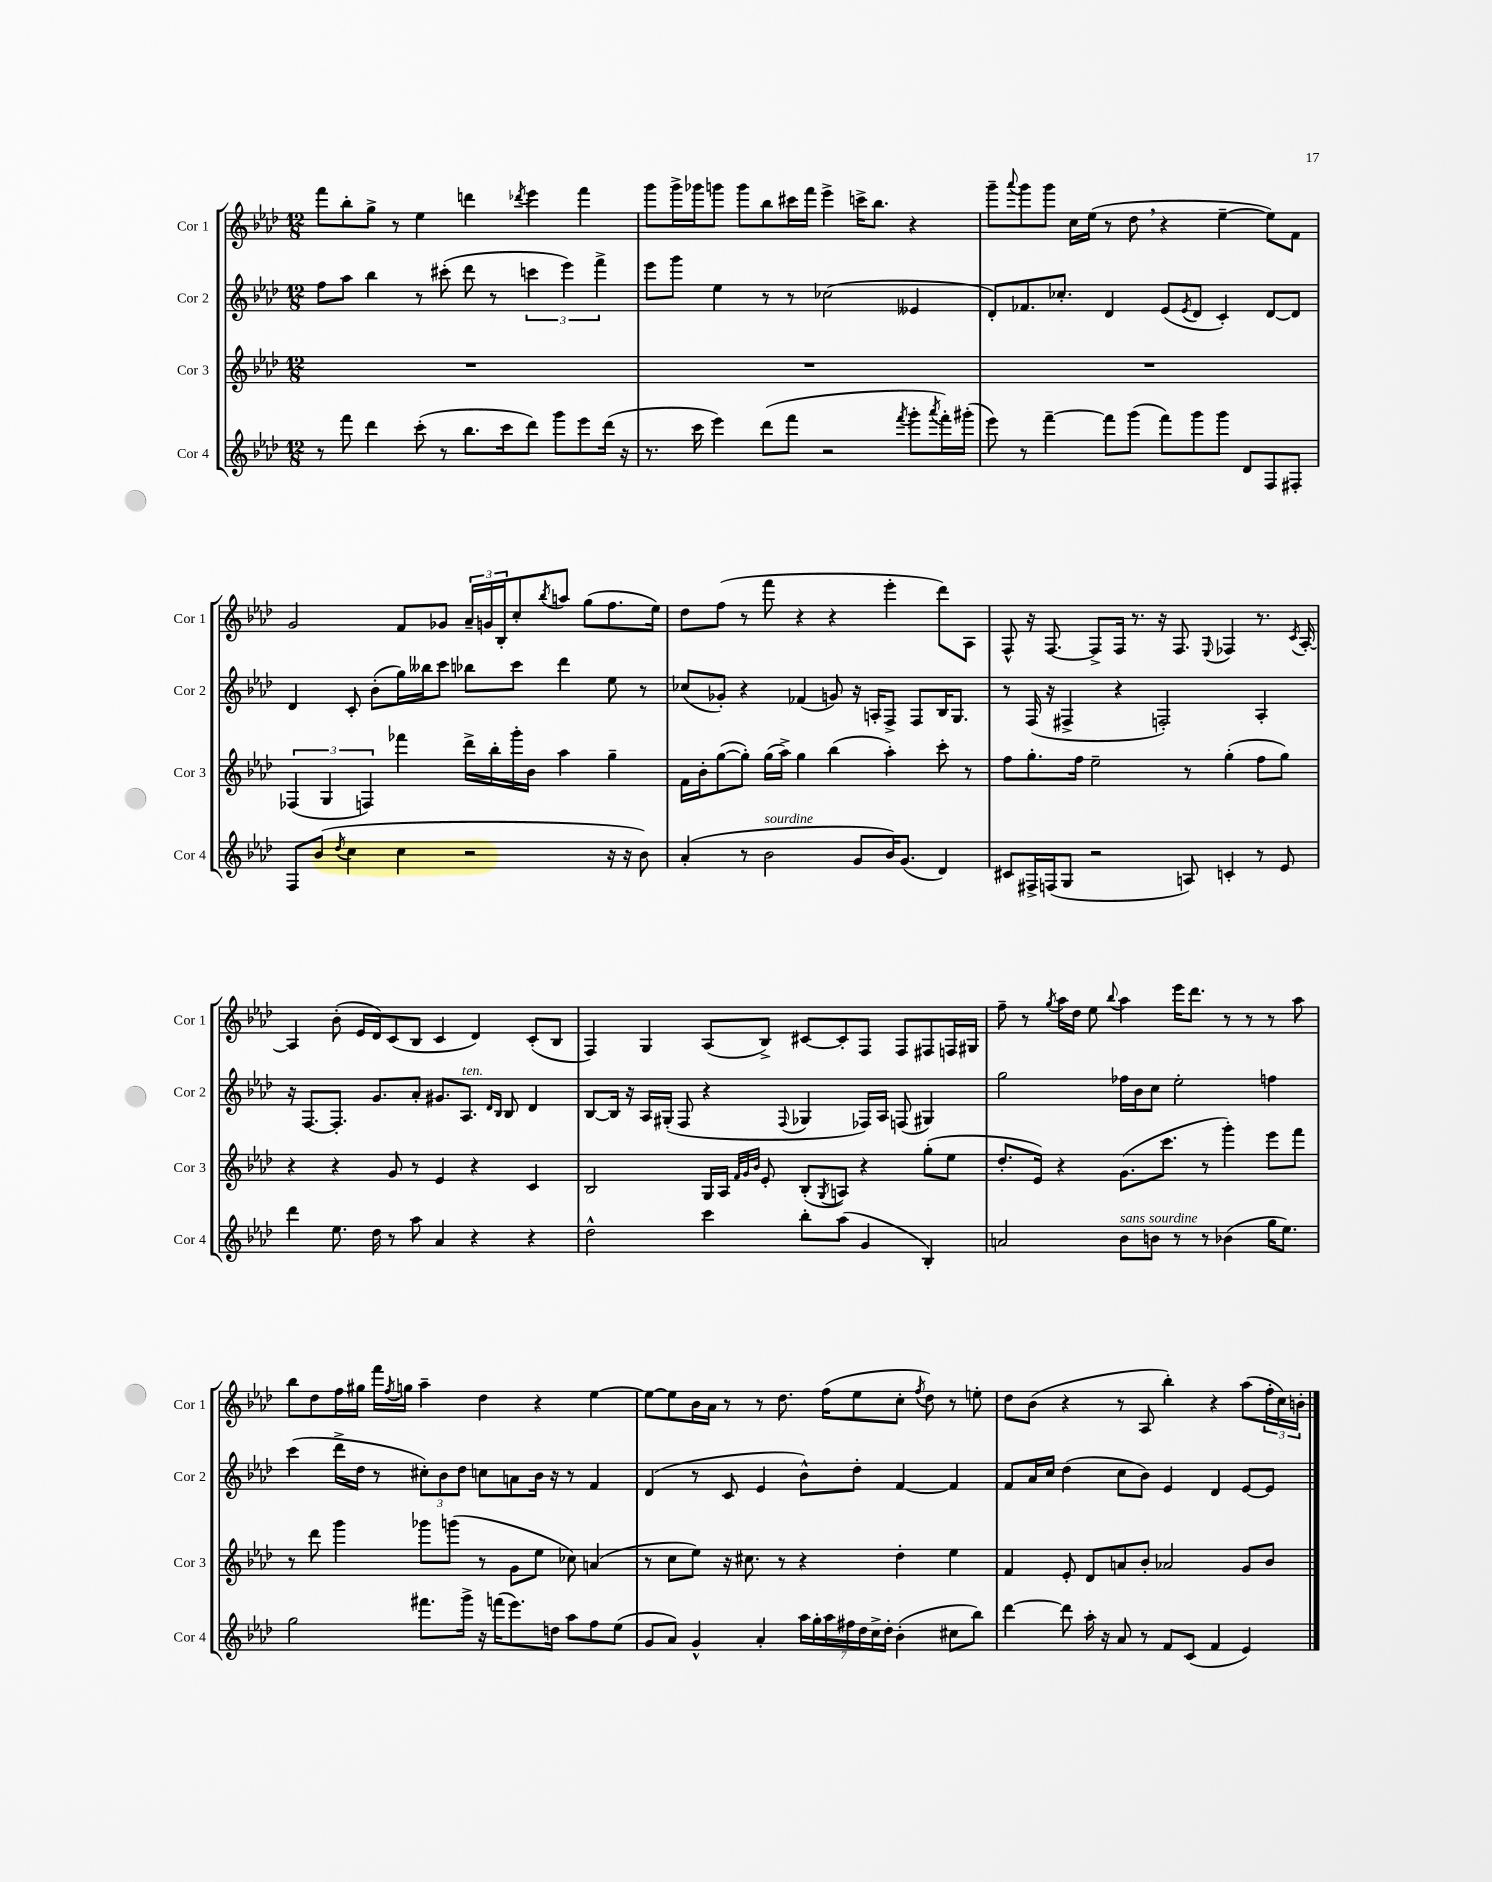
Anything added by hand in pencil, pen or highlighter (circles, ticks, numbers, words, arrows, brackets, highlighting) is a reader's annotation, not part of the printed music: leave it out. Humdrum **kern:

**kern	**kern	**kern	**kern
*staff4	*staff3	*staff2	*staff1
*clefG2	*clefG2	*clefG2	*clefG2
*k[b-e-a-d-]	*k[b-e-a-d-]	*k[b-e-a-d-]	*k[b-e-a-d-]
*M12/8	*M12/8	*M12/8	*M12/8
8r	1.r	8ff\L	8fff\L
8fff\	.	8aa-\J	8bb-'\
4ddd-\	.	4bb-\	8gg^\J
.	.	.	8r
(8ccc'\	.	8r	4ee-\
8r	.	(8ccc#'\	.
8.bb-\L	.	8ddd-\	4ddd\
.	.	8r	.
16ccc\k	.	.	.
.	.	.	8qddd-/
8ddd-\J)	.	6ccc\	4eee-\
8ggg\L	.	.	.
.	.	6eee-\)	.
8eee-\	.	.	4fff\
.	.	6fff^\	.
(16ddd-\Jk	.	.	.
16r	.	.	.
=	=	=	=
8.r	1.r	8eee-\L	8ggg\L
.	.	8ggg\J	16ggg^\L
16ccc\	.	.	16ggg-\J
4eee-\)	.	4ee-\	8ggg\J
.	.	.	8ggg\L
(8ddd-\L	.	8r	8bb-\
8fff\J	.	8r	16ccc#\L
.	.	.	16fff\JJ
2r	.	(2cc-\	4eee-^\
.	.	.	16ccc^\LK
.	.	.	8.bb-\J
8qfff/	.	.	.
8ggg'\L	.	4e--/	4r
8qaaa-/	.	.	.
16fff'\L)	.	.	.
(16ggg#'\JJ	.	.	.
=	=	=	=
8eee-\)	1.r	8d-'/L)	8ggg~\L
.	.	.	8qqaaa-/
8r	.	8.f-/	8ggg\
[4fff~\	.	.	8ggg\J
.	.	8.cc-'/J	.
.	.	.	16cc\LL
.	.	.	(16ee-\JJ
8fff\]L	.	4d-/	8r
(8ggg\J	.	.	8dd-\
8fff\L)	.	(8e-/L	4r
.	.	8qe-/	.
8ggg\	.	8d-/J	.
8ggg\J	.	4c'/)	[4ee-~\
8d-/L	.	.	.
8F/	.	[8d-/L	8ee-\]L)
8F#'/J	.	8d-/]J	8f\J
=	=	=	=
8F/L	(6F-/	4d-/	2g/
(8b-/J	.	.	.
.	6G/	.	.
8qdd-/	.	.	.
4cc\	.	8c'/	.
.	6F/)	.	.
.	.	(8b-'\L	.
4cc\	4fff-\	16gg\L)	8f/L
.	.	16bb--\J	.
.	.	8ccc\J	8g-/J
2r	16ddd-^\LL	8bb-\L	24a-~/LL
.	.	.	24g/
.	16bb-'\	.	.
.	.	.	24B-'/J
.	16ggg'\	8ccc\J	8cc'/
.	16b-\JJ	.	.
.	.	.	8qbb-/
.	4aa-\	4ddd-\	8aa/J
.	.	.	(8gg\L
16r	4gg~\	8ee-\	8.ff\
16r	.	.	.
8b-\)	.	8r	.
.	.	.	16ee-\Jk)
=	=	=	=
(4a-'/	16f\LL	(8cc-/L	8dd-\L
.	16b-'\J	.	.
.	([8gg\	8g-'/J)	(8ff\J
8r	8gg'\]J)	4r	8r
2b-\	(16gg\LL	.	8fff\
.	16aa-^\JJ)	.	.
.	4gg\	(4f-/	4r
.	(4bb-\	8g/)	4r
8g/L	.	16r	.
.	.	16A'/LK	.
16b-/K)	4aa-'\)	8F^/J	4eee-'\
(8.g/J	.	.	.
.	.	8F/L	.
4d-/)	8ccc'\	16B-/K	8ddd-\L)
.	.	8.G/J	.
.	8r	.	8A-\J
=	=	=	=
8c#/L	8ff\L	8r	8F^^/
16F#^/L	8.gg'\	(16F/	16r
(16F/J	.	16r	[8.F/
8G/J	.	4F#^/	.
.	16ff\Jk	.	.
2r	2ee-~\	.	8F^/]L
.	.	4r	16F/Jk
.	.	.	8.r
.	.	2F'/)	16r
.	.	.	8.F/
8A/)	8r	.	.
.	.	.	8qqE-/
4c'/	(4gg'\	.	4F-/
8r	8ff\L	4A-'/	8.r
8e-/	8gg\J)	.	.
.	.	.	8qc/
.	.	.	[16A-'/
=	=	=	=
4ddd-\	4r	16r	4A-/]
.	.	[8.F/L	.
8.ee-\	4r	8.F'/]J	(8b-'\
.	.	.	16e-/LL
16dd-\	.	8.g/L	16d-/J)
8r	8g/	.	(8c/
8aa-\	8r	8a-'/J	8B-/J
4a-/	4e-/	8.g#/L	4c/
.	.	8.A-/J	.
4r	4r	.	4d-/)
.	.	16qqd-/LL	.
.	.	16qqB-/JJ	.
.	.	8B-/	.
4r	4c/	4d-/	(8c'/L
.	.	.	8B-/J
=	=	=	=
2dd-^^\	2B-/	[8B-/L	4F/)
.	.	16B-/]Jk	.
.	.	16r	.
.	.	16A-/LL	4G/
.	.	(16G#'/JJ	.
.	.	8F/	.
4ccc\	16G/LL	4r	(8A-/L
.	16A-/JJ	.	.
.	32qqf/LLL	.	.
.	32qqg/	.	.
.	32qqb-/JJJ	.	.
.	8e-'/	.	8B-^/J)
.	.	8qqF/	.
8bb-'\L	(8B-'/L	4G-/	[8c#/L
.	8qG/	.	.
(8aa-\J	8A/J)	.	8c#'/]
4g/	4r	16F-/LL)	8F/J
.	.	16A-/JJ	.
.	.	(8F/	8F/L
4B-'/)	(8gg'\L	4G#/)	8F#/
.	8ee-\J	.	16F/L
.	.	.	16G#/JJ
=	=	=	=
2a/	8.dd-'/L	2gg\	8ff~\
.	.	.	8r
.	16e-/Jk)	.	.
.	.	.	8qgg/
.	4r	.	16aa-\LL
.	.	.	16dd-\JJ
.	.	.	8ee-\
.	.	.	8qqbb-/
8b-\L	(8.g\L	16ff-\LL	4aa-\
.	.	16b-\J	.
8b\J	.	8cc\J	.
.	8.ccc\J	.	.
8r	.	2ee-'\	16eee-\LK
.	.	.	8.ddd-\J
8r	8r	.	.
(4b-\	4ggg'\)	.	8r
.	.	.	8r
16gg\LK	8eee-\L	4ff\	8r
8.ee-\J)	.	.	.
.	8fff\J	.	8aa-\
=	=	=	=
2gg\	8r	(4ccc\	8bb-\L
.	8ddd-\	.	8dd-\
.	4ggg\	16ddd-^\LL	16ff\L
.	.	16dd-\JJ	16gg#\JJ
.	.	8r	16fff\LL
.	.	.	8qff/
.	.	.	16gg\JJ
8.fff#\L	8ggg-\L	12cc#'\L)	4aa-~\
.	.	12b-\	.
.	(8ggg\J	.	.
.	.	12dd-\J	.
16ggg^\Jk	.	.	.
16r	8r	8cc\L	4dd-\
(16fff\LK	.	.	.
8.eee-\)	8g\L	8a\	.
.	8ee-\J	16b-\Jk	4r
16dd\Jk	.	16r	.
8aa-\L	8cc-\)	8r	.
8ff\	(4a/	4f/	[4ee-\
(8ee-\J	.	.	.
=	=	=	=
8g/L	8r	(4d-/	8ee-\_L
8a-/J)	8cc\L	.	8ee-\]
4g^^/	8ee-\J)	8r	16b-\L
.	.	.	16a-\JJ
.	16r	8c/	8r
.	8.cc#\	.	.
4a-'/	.	4e-/	8r
.	8r	.	8.dd-\
28aa-\LL	4r	8b-^^\L)	.
28gg'\	.	.	.
.	.	.	(16ff\LK
28aa-\	.	.	.
28ff#\	.	.	.
.	.	8dd-'\J	8ee-\
28dd-\	.	.	.
28cc^\	.	.	.
28dd-'\JJ	.	.	.
(4b-'\	4dd-'\	[4f/	8cc'\J
.	.	.	8qff/
.	.	.	8dd-\)
8cc#\L	4ee-\	4f/]	8r
8bb-\J)	.	.	8ee'\
=	=	=	=
[4ddd-\	4f/	8f/L	8dd-\L
.	.	16a-/L	(8b-\J
.	.	16cc/JJ	.
8ddd-\]	8e-'/	(4dd-\	4r
16aa-'\	8d-/L	.	.
16r	.	.	.
8a-/	8a/	8cc\L	8r
8r	8b-'/J	8b-\J)	8A-/
8f/L	2a-/	4e-/	4bb-'\)
(8c/J	.	.	.
4f/	.	4d-/	4r
4e-/)	8g/L	[8e-/L	(8aa-\L
.	8b-/J	8e-/]J	24ff'\L
.	.	.	24cc\)
.	.	.	24b'\JJ
==	==	==	==
*-	*-	*-	*-
